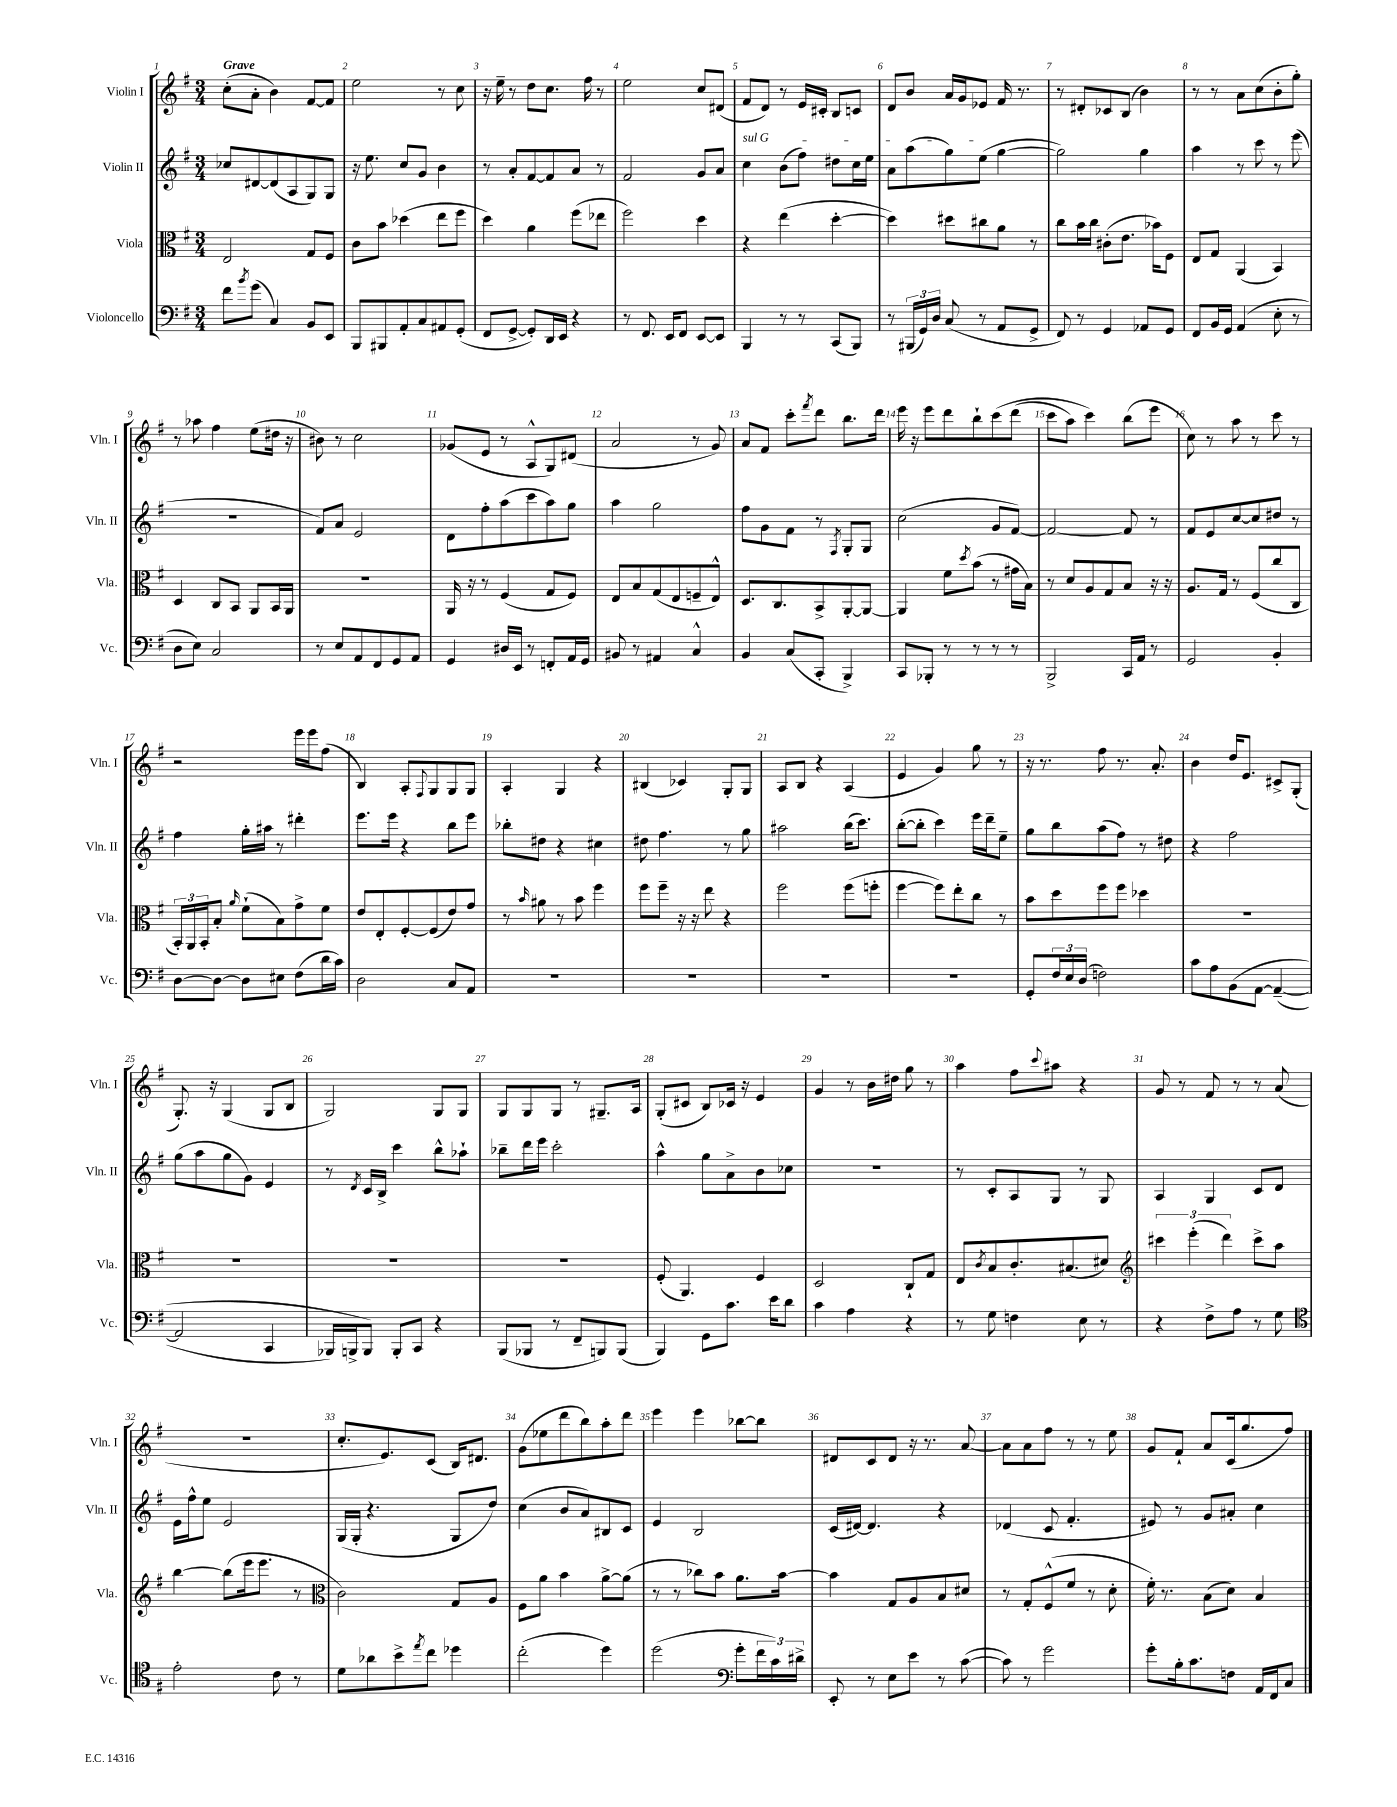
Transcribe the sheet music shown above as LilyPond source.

<<
\new StaffGroup <<
\new Staff = "s0" \with { instrumentName = "Violin I" shortInstrumentName = "Vln. I" } {
    \clef treble \key g \major \numericTimeSignature \time 3/4 \tempo "Grave"
    c''8-.( a'8-. b'4) fis'8~ fis'8 |
    e''2 r8 c''8 |
    r16 e''16-- r8 d''8 c''8. fis''16 r8 |
    e''2 c''8 dis'8( |
    fis'8 d'8) r8 e'16 cis'16-. b8 c'8 |
    d'8 b'8 a'16 g'16 ees'8 fis'16 r8. |
    r8 dis'8-. ces'8 b8( b'4) |
    r8 r8 a'8 c''8( b'8-. g''8-.) |
    r8 aes''8 fis''4 e''8( dis''16 r16 |
    bis'8) r8 c''2 |
    ges'8( e'8 r8 a8-^ g8) dis'8( |
    a'2 r8 g'8) |
    a'8 fis'8 c'''8-. \acciaccatura { fis'''8 } d'''8 b''8. d'''16 |
    e'''16 r16 e'''8 d'''8 b''8-! c'''8\( d'''8( |
    c'''8 a''8) c'''4\) b''8( e'''8 |
    c''8) r8 a''8 r8 c'''8 r8 |
    r2 e'''16 e'''16 fis''8( |
    b4) a8-. \appoggiatura { fis8 } g8 g8 g8 |
    a4-. g4 r4 |
    bis4( ces'4) g8-. g8 |
    a8 b8 r4 a4( |
    e'4 g'4) g''8 r8 |
    r16 r8. fis''8 r8. a'8.-. |
    b'4 d''16 e'8. cis'8-> g8-.( |
    g8.-.) r16 g4( g8 b8 |
    g2) g8 g8 |
    g8 g8 g8 r8 gis8.-- a16 |
    g8-.( cis'8 b8) ces'16 r16 e'4 |
    g'4 r8 b'16 dis''16 g''8 r8 |
    a''4 fis''8 \appoggiatura { c'''8 } ais''8 r4 |
    g'8 r8 fis'8 r8 r8 a'8( |
    R2. |
    c''8.-. e'8.) c'8( b16) dis'8. |
    g'8( ees''8 d'''8 b''8) a''8-. d'''8 |
    e'''4 e'''4 bes''8~ bes''8 |
    dis'8 c'8 dis'8 r16 r8. a'8~ |
    a'8 a'8 fis''8 r8 r8 e''8 |
    g'8 fis'8-! a'8 c'16( g''8. fis''8) \bar "|." |
}
\new Staff = "s1" \with { instrumentName = "Violin II" shortInstrumentName = "Vln. II" } {
    \clef treble \key g \major \numericTimeSignature \time 3/4
    ces''8 dis'8~ dis'8( a8 g8) g8 |
    r16 e''8. c''8 g'8 b'4 |
    r8 a'8-. fis'8~ fis'8 a'8 r8 |
    fis'2 g'8 a'8 |
    \once \override TextSpanner.bound-details.left.text = \markup { \italic "sul G" } c''4\startTextSpan b'8( fis''8) dis''8 c''16 e''16 |
    a'8 a''8( g''8) e''8( g''4~\stopTextSpan |
    g''2) g''4 |
    a''4 r8 c'''8 r8 e'''8( |
    R2. |
    fis'8) a'8 e'2 |
    d'8 fis''8-. a''8( c'''8 a''8) g''8 |
    a''4 g''2 |
    fis''8 g'8 fis'8 r8 \acciaccatura { fis8 } g8-. g8 |
    c''2( g'8 fis'8~) |
    fis'2~ fis'8 r8 |
    fis'8 e'8 c''8~ c''8 dis''8 r8 |
    fis''4 g''16-. ais''16 r8 dis'''4-. |
    e'''8. e'''16 r4 b''8 e'''8 |
    bes''8-. dis''8 r4 cis''4 |
    dis''8 fis''4. r8 g''8 |
    ais''2 b''16( c'''8.) |
    b''8~-.( b''8-. c'''4) e'''16 d'''16-- e''8-- |
    g''8 b''8 a''8( fis''8) r8 dis''8 |
    r4 fis''2 |
    g''8( a''8 g''8 g'8) e'4 |
    r8 \acciaccatura { d'8 } c'16 b16-> c'''4 b''8-^ aes''8-! |
    bes''8-- d'''16 e'''16 c'''2-. |
    a''4-^ g''8 a'8-> b'8 ces''8 |
    R2. |
    r8 c'8-. a8 g8 r8 g8 |
    a4 g4 c'8 d'8 |
    e'16 fis''16-^ e''8 e'2 |
    g16( g16-. r4. g8 d''8) |
    c''4( b'8 a'8) bis8 c'8 |
    e'4 b2 |
    c'16( dis'16~) dis'4. r4 |
    des'4( c'8 fis'4.-. |
    eis'8) r8 g'8 ais'8-. c''4 \bar "|." |
}
\new Staff = "s2" \with { instrumentName = "Viola" shortInstrumentName = "Vla." } {
    \clef alto \key g \major \numericTimeSignature \time 3/4
    e2 g8 fis8 |
    c'8 b'8 des''4( e''8 fis''8 |
    d''4) a'4 fis''8( ees''8 |
    fis''2) d''4 |
    r4 e''4( d''4~-. |
    d''4) dis''8 cis''8 a'8 r8 |
    c''8 b'16 c''16 cis'8-.( e'8. bes'16) fis8 |
    e8 g8 a,4( b,4) |
    d4 c8 b,8 a,8 b,16 a,16 |
    R2. |
    a,16 r16 r8 fis4( g8 fis8) |
    e8 b8 g8( e8 f8-- e8-^) |
    d8. c8. b,8-> a,8~-. a,8~ |
    a,4 fis'8 \acciaccatura { d''8 } b'8( r8 gis'16 b16) |
    r8 d'8 a8 g8 b8 r16 r16 |
    a8. g16 r8 fis8( c''8 c8 |
    \tuplet 3/2 { b,16-.) a,16 b,16-. } b8-. \grace { a'16 } fis'8-!( b8) g'8-> fis'8 |
    e'8 e8-. fis8~-. fis8( e'8) g'8 |
    r8 \grace { b'16 } ais'8 r8 b'8 fis''4 |
    fis''8 fis''8-- r16 r16 e''8 r4 |
    fis''2 fis''8( f''8-. |
    fis''4~ fis''8) e''8-. c''8 r8 |
    b'8 d''8 fis''8 fis''8 des''4 |
    R2. |
    R2. |
    R2. |
    R2. |
    fis8-.( a,4.) fis4 |
    d2 c8-! g8 |
    e8 \acciaccatura { c'8 } b8 c'8.-. bis8.( dis'8) |
    \clef treble \tuplet 3/2 { cis'''4 e'''4-.( d'''4) } cis'''8-> a''8 |
    b''4~ b''8( e'''16 e'''8. r8 |
    \clef alto c'2) g8 a8 |
    fis8 a'8 b'4 a'8~-> a'8( |
    r8 r8 ces''8) b'8 a'8. b'16~ |
    b'4 g8 a8 b8 dis'8 |
    r8 g8-. fis8-^( fis'8 r8 d'8-. |
    fis'16-.) r8. b8( d'8) b4 \bar "|." |
}
\new Staff = "s3" \with { instrumentName = "Violoncello" shortInstrumentName = "Vc." } {
    \clef bass \key g \major \numericTimeSignature \time 3/4
    fis'8 \acciaccatura { b'8 } g'8( c4) b,8 e,8 |
    b,,8 bis,,8 a,8-. c8 ais,8 g,8-.( |
    fis,8 g,8~-> g,8-.) d,16 e,16 r4 |
    r8 fis,8. e,16 fis,8 e,8~ e,8 |
    b,,4 r8 r8 c,8( b,,8) |
    r8 \tuplet 3/2 { bis,,16( g,16) d16 } c8( r8 a,8 g,8-> |
    fis,8) r8 g,4 aes,8 g,8 |
    fis,8 b,16 g,16 a,4( e8-. r8 |
    d8 e8) c2 |
    r8 e8 a,8 fis,8 g,8 a,8 |
    g,4 dis16 e,16 r8 f,8-. a,16 g,16 |
    bis,8 r8 ais,4 c4-^ |
    b,4 c8( c,8-. b,,4->) |
    c,8 bes,,8-. r8 r8 r8 r8 |
    b,,2-> c,16 a,16 r8 |
    g,2 b,4-. |
    d8~ d8~ d8 eis8 fis8( d'16 c'16) |
    d2 c8 a,8 |
    R2. |
    R2. |
    R2. |
    R2. |
    g,8-. \tuplet 3/2 { fis16 e16 d16( } f2) |
    c'8 a8 b,8\( a,8~ a,4~--( |
    a,2 c,4 |
    bes,,16) b,,16-> b,,8\) b,,8-. c,8 r4 |
    b,,8( bes,,8 r8 fis,8-- b,,8) b,,8( |
    b,,4) g,8 c'8. e'16 d'8 |
    c'4 a4 r4 |
    r8 g8 f4 e8 r8 |
    r4 fis8-> a8 r8 g8 |
    \clef tenor e'2-. c'8 r8 |
    d'8 aes'8 b'8-> \acciaccatura { e''8 } c''8 des''4 |
    c''2-.( d''4) |
    d''2( \clef bass g'8-. \tuplet 3/2 { fis'16 c'16) dis'16-> } |
    e,8-. r8 e8 e'8 r8 c'8~( |
    c'8) r8 g'2 |
    g'8-. b16-. c'8. f8 a,16 fis,16 c8 \bar "|." |
}
>>
>>
\layout { \context { \Score \override BarNumber.break-visibility = ##(#f #t #t) barNumberVisibility = #all-bar-numbers-visible } }
